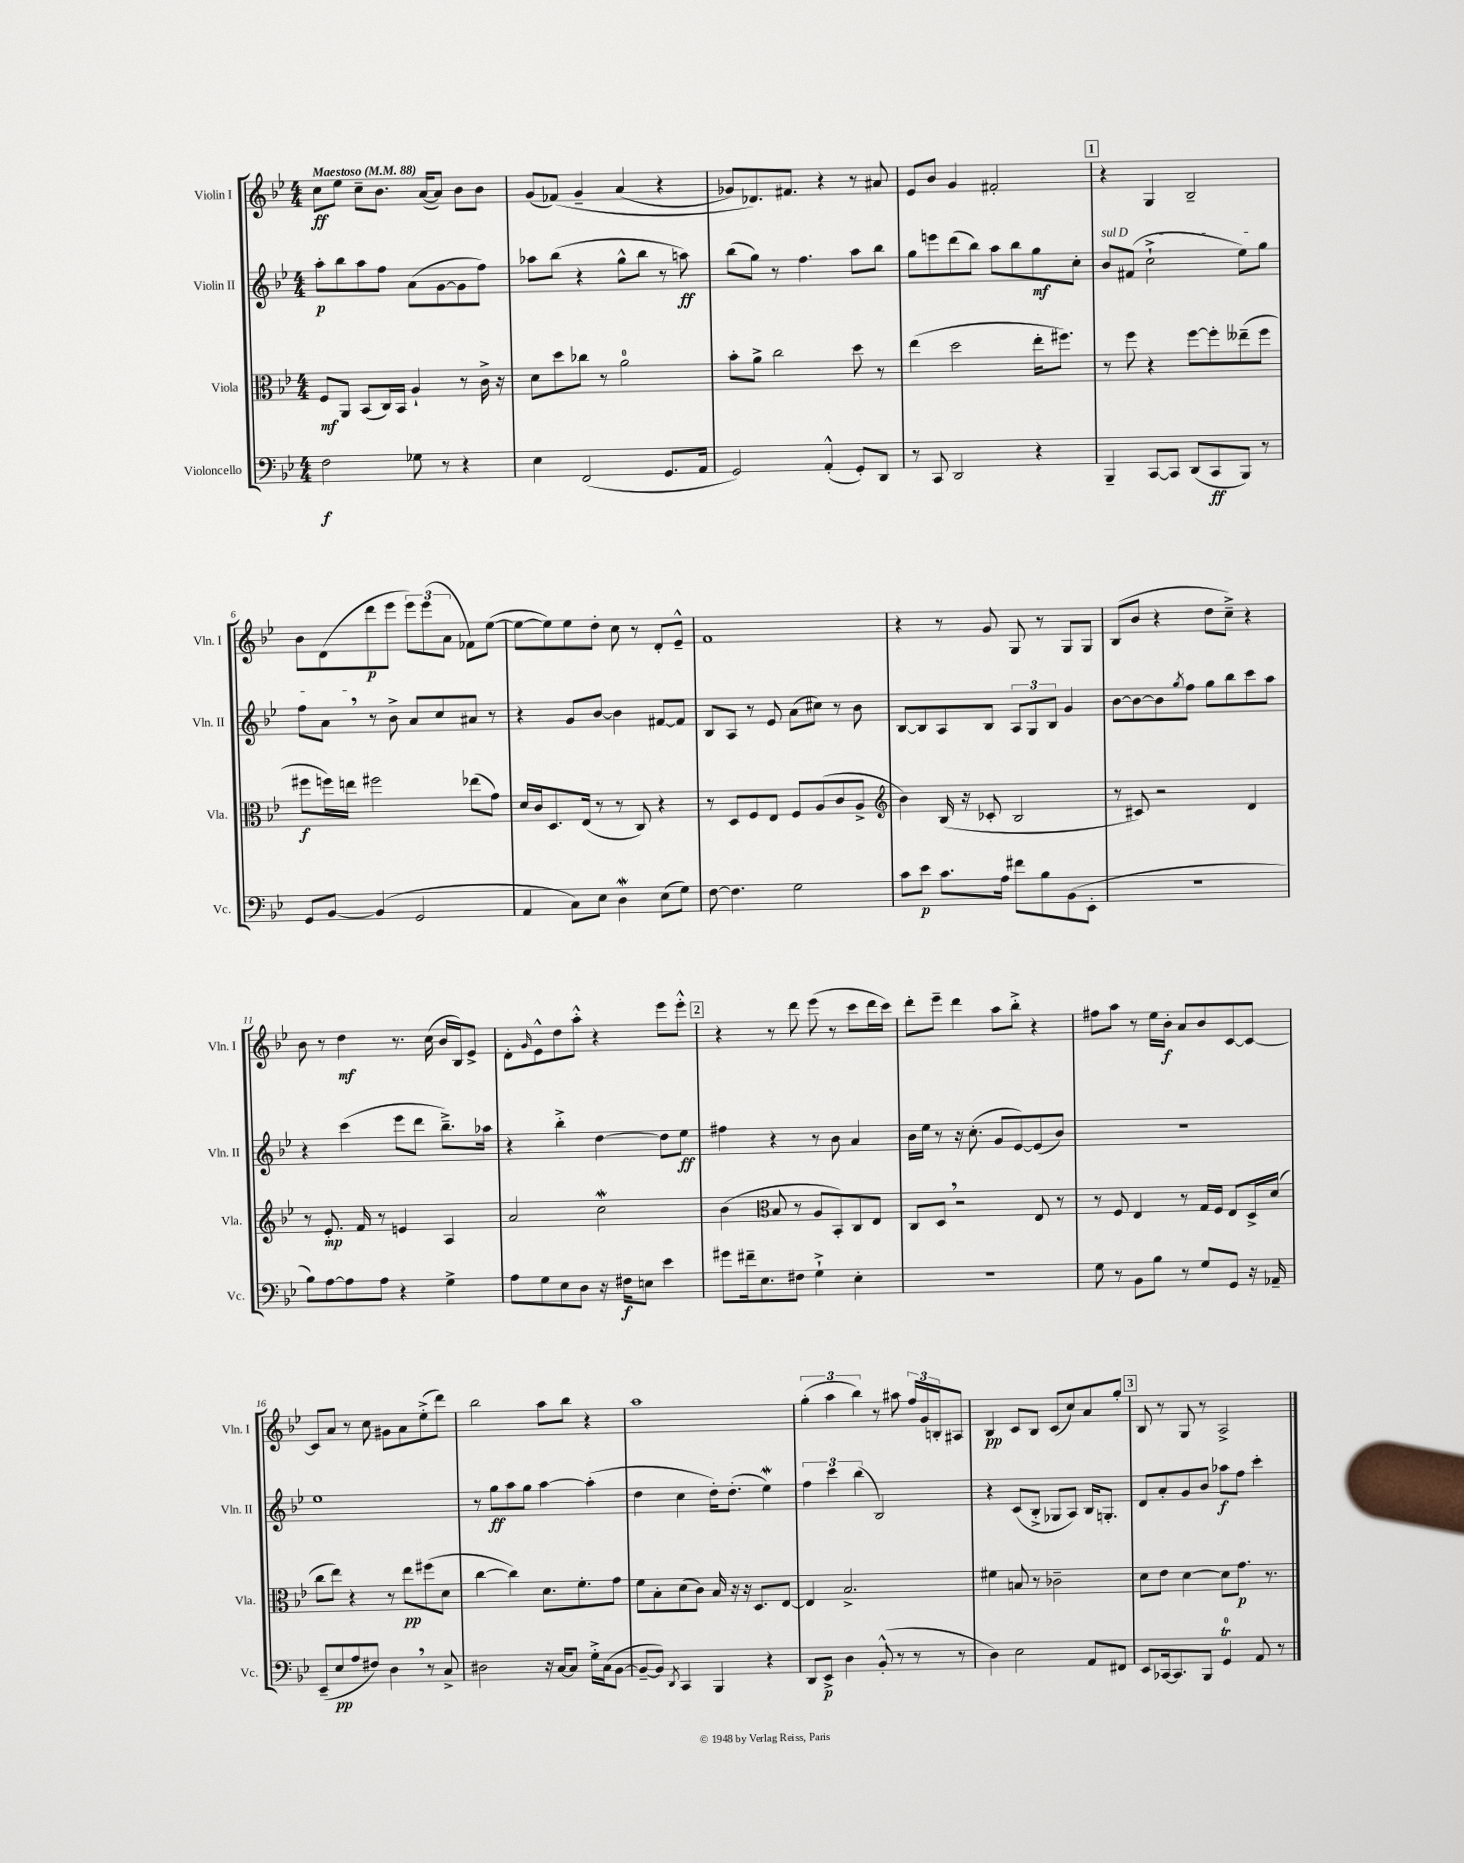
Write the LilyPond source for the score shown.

<<
\new StaffGroup <<
\new Staff = "s0" \with { instrumentName = "Violin I" shortInstrumentName = "Vln. I" } {
    \clef treble \key bes \major \numericTimeSignature \time 4/4 \tempo "Maestoso" 4 = 88
    c''8\ff ees''8 c''8-- bes'8. a'16~( a'8) bes'8 bes'8 |
    g'8( fes'8)\( g'4-- a'4( r4 |
    ges'8) des'8.\) fis'8. r4 r8 ais'8 |
    ees'8 bes'8 g'4 fis'2-. |
    \mark \markup { \box "1" } r4 g4 bes2-- |
    bes'8 d'8( d'''8\p ees'''8 \tuplet 3/2 { ees'''8) ees'''8( a'8 } fes'8) ees''8~( |
    ees''8~ ees''8) ees''8 d''8-. c''8 r8 d'8-. ees'8---^ |
    f'1 |
    r4 r8 g'8 g8 r8 g8 g8 |
    bes8( bes'8 r4 d''8 c''8--->) r4 |
    bes'8 r8 d''4\mf r8. c''16( bes'16 bes16) ees'8-> |
    d'8-. \grace { g'16 } ees'8-^ d''8 a''8-.-^ r4 ees'''8 ees'''8-.-^ |
    \mark \markup { \box "2" } r4 r8 d'''8 ees'''8( r8 c'''8 d'''16 c'''16) |
    d'''8-. ees'''8-- d'''4 a''8 bes''8-.-> r4 |
    fis''8 a''8 r8 ees''16 bes'16-.\f a'8 bes'8 c'8~ c'8~ |
    c'8 a'8 r8 c''8 gis'8 a'8 ees''8-.->( d'''8) |
    bes''2 a''8 bes''8 r4 |
    a''1 |
    \tuplet 3/2 { g''4-.( a''4 bes''4) } r8 ais''8 \tuplet 3/2 { f''16 g'16 b16-. } ais8 |
    bes4\pp c'8 bes8 c'8( c''8) a'8 g''8-. |
    \mark \markup { \box "3" } bes8 r8 g8 r8 a2-> \bar "|." |
}
\new Staff = "s1" \with { instrumentName = "Violin II" shortInstrumentName = "Vln. II" } {
    \clef treble \key bes \major \numericTimeSignature \time 4/4
    a''8-.\p bes''8 a''8 f''8 a'8( g'8~ g'8 f''8) |
    aes''8 bes''8( r4 g''8-^ bes''8 r8 a''8\ff) |
    bes''8( g''8) r8 f''4. a''8 bes''8 |
    g''8 e'''8 d'''8( bes''8) a''8 bes''8 g''8\mf c''8-. |
    \mark \markup { \box "1" } \once \override TextSpanner.bound-details.left.text = \markup { \italic "sul D" } bes'8\startTextSpan fis'8( c''2-!-> ees''8) g''8 |
    f''8 a'8\stopTextSpan \breathe r8 bes'8-> a'8 c''8 ais'8 r8 |
    r4 g'8 bes'8~ bes'4 fis'8~ fis'8 |
    bes8 a8 r8 ees'8 a'8( cis''8) r8 bes'8 |
    bes8~ bes8 a8 bes8 \tuplet 3/2 { a8 g8 bes8 } g'4 |
    bes'8~ bes'8~ bes'8 \acciaccatura { g''8 } f''8 g''8 bes''8 c'''8 a''8 |
    r4 c'''4( ees'''8 d'''8 bes''8.--->) aes''16 |
    r4 bes''4-.-> d''4~ d''8 ees''8\ff |
    \mark \markup { \box "2" } fis''4 r4 r8 bes'8 a'4 |
    bes'16 ees''16 r8 r16 c''8.-.( g'8 ees'8~) ees'8( bes'8) |
    r1 |
    ees''1 |
    r8 g''8\ff a''8 g''8 a''4~ a''4-.( |
    d''4 c''4 d''16-.) d''8.-.( ees''4\mordent) |
    \tuplet 3/2 { f''4 c'''4 bes''4( } bes2) |
    r4 c'8( bes8-.-> ges8 a8) bes16 g8.-. |
    \mark \markup { \box "3" } d'8 a'8-. g'8 bes'8 aes''8\f f''8 c'''4-. \bar "|." |
}
\new Staff = "s2" \with { instrumentName = "Viola" shortInstrumentName = "Vla." } {
    \clef alto \key bes \major \numericTimeSignature \time 4/4
    f8\mf a,8 bes,8( c16) bes,16 a4-! r8 c'16-> r16 |
    d'8 d''8 ces''8 r8 a'2-0 |
    bes'8-. a'8-> c''2 d''8 r8 |
    ees''4( d''2 ees''16-. fis''8.) |
    \mark \markup { \box "1" } r8 f''8 r4 f''8~ f''8-. eeses''8--( f''8 |
    fis''8\f f''16) e''16 fis''2 ees''8( g'8) |
    d'16 c'16 d8. ees16( r8 r8 c8) r4 |
    r8 d8 f8 ees8 f8 a8( c'8 a8-> |
    \clef treble bes'4) bes16( r16 ces'8-. bes2 |
    r8 cis'8) r2 d'4 |
    r8 ees'8.-.\mp f'16 r8 e'4 a4 |
    a'2 c''2\mordent |
    \mark \markup { \box "2" } bes'4( \clef alto bes8 r8 a8 bes,8-.) c8 ees8 |
    c8 d8 \breathe r2 ees8 r8 |
    r8 f8 ees4 r8 g16 f16 ees8 d16-> d'16( |
    c''8 ees''8) r4 r8 ees''8\pp fis''8( d'8 |
    c''4~ c''4) d'8. f'8.-. g'8 |
    f'8 bes8-. d'8( c'8) bes16 r16 r16 d8. ees8~ |
    ees4 bes2.-> |
    fis'4 b8 r8 ces'2-- |
    \mark \markup { \box "3" } d'8 ees'8 d'4~ d'8 g'8.\p r8. \bar "|." |
}
\new Staff = "s3" \with { instrumentName = "Violoncello" shortInstrumentName = "Vc." } {
    \clef bass \key bes \major \numericTimeSignature \time 4/4
    f2\f ges8 r8 r4 |
    ees4 f,2( g,8. a,16 |
    g,2) a,4-.-^( g,8-.) d,8 |
    r8 c,8 d,2 r4 |
    \mark \markup { \box "1" } bes,,4-- c,8~ c,8 d,8( c,8\ff bes,,8) r8 |
    g,8 bes,8~ bes,4( g,2 |
    a,4 c8) ees8 d4\mordent ees8( g8) |
    f8~ f4. g2 |
    c'8 ees'8\p c'8. a16 fis'8 bes8 bes,8( ees,8-. |
    R1 |
    bes8) a8~ a8 a8 r4 g4-> |
    a8 g8 ees8 d8 r16 fis16\f e8 ees'4 |
    \mark \markup { \box "2" } gis'8 fis'16-- ees8. fis8 g4-!-> ees4-. |
    R1 |
    g8 r8 bes,8 bes8 r8 g8 g,8 r16 aes,16-- |
    ees,8--( ees8\pp a8 fis8) d4 \breathe r8 c8-> |
    dis2 r16 c16~ c8 g16-.-> c16( bes,8~ |
    bes,8~-- bes,8) \acciaccatura { d,8 } c,4 bes,,4 r4 |
    d,8 ees,8->\p d4 bes,8-.-^( r8 r8 r8 |
    d4) ees2 a,8 fis,8 |
    \mark \markup { \box "3" } ees,8 ces,16~ ces,8. bes,,8 g,4-0\trill a,8 r8 \bar "|." |
}
>>
>>
